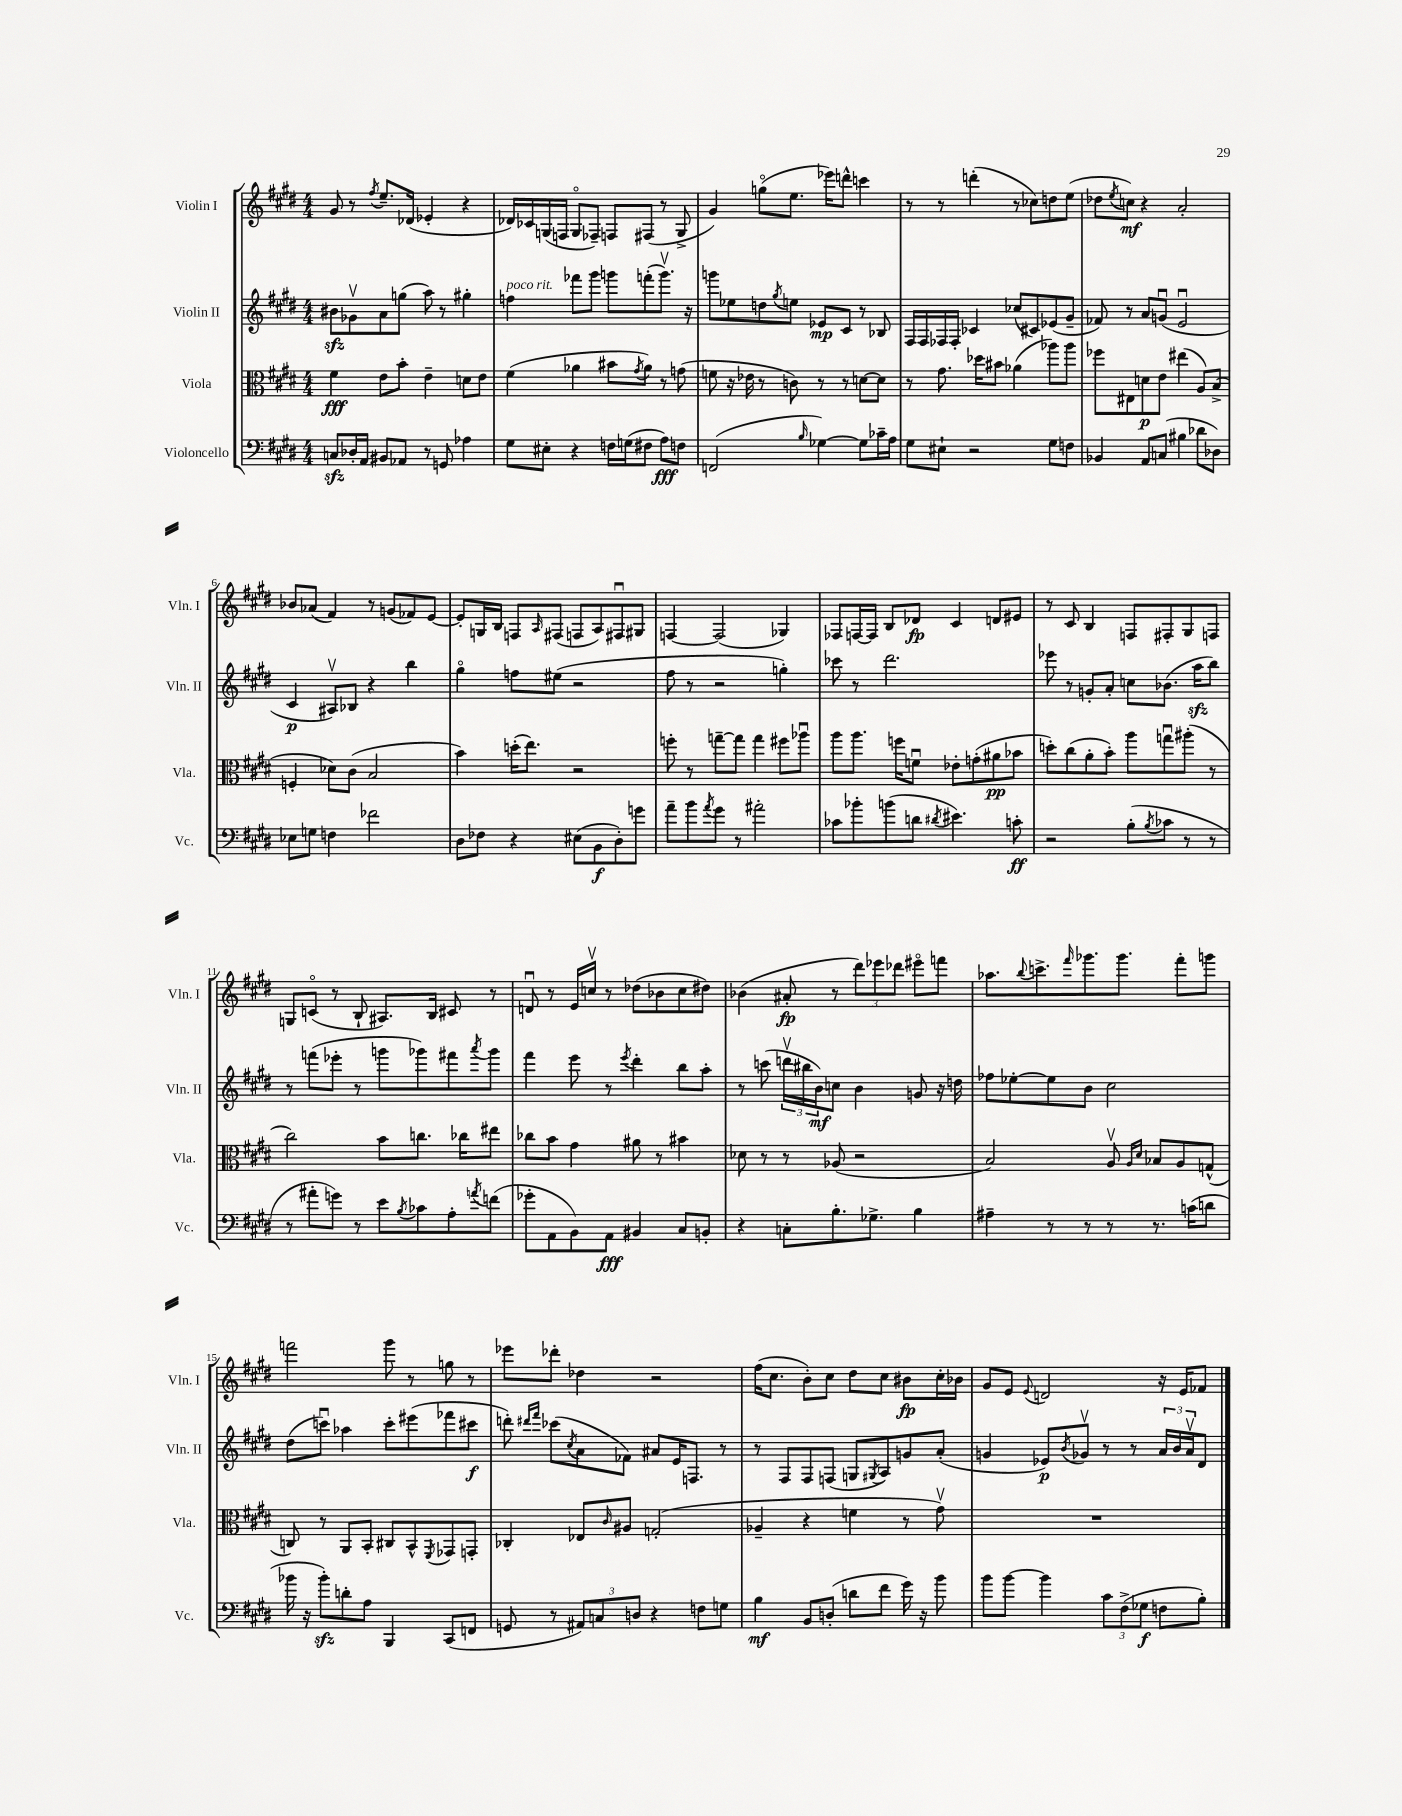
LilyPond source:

<<
\new StaffGroup <<
\new Staff = "s0" \with { instrumentName = "Violin I" shortInstrumentName = "Vln. I" } {
    \clef treble \key e \major \numericTimeSignature \time 4/4
    gis'8 r8 \acciaccatura { fis''8 } e''8.-- des'16( ees'4-. r4 |
    des'16) ces'16 g16( f16 g8\flageolet fes8--) f8 fis8( r8 g8-> |
    gis'4) g''8\flageolet( e''8. ees'''16) d'''8-^ c'''4 |
    r8 r8 d'''4-.( r8 ces''8) d''8 e''8( |
    des''8 \acciaccatura { e''8 } c''8\mf) r4 a'2-. |
    bes'8 aes'8( fis'4) r8 g'8( fes'8) e'8~ |
    e'8-. g16 b16 f8 \grace { a16 } fis8( f8 a8) fis8\downbow gis8 |
    f4~ f2( ges4) |
    fes8 f16~ f16 b8 des'8\fp cis'4 d'8 eis'8 |
    r8 cis'8 b4 f8 fis8-. gis8 f8 |
    g8 c'8\flageolet( r8 b8-! ais8.) b16 cis'8 r8 |
    d'8\downbow r8 e'16 c''16\upbow r8 des''8( bes'8 c''8 dis''8) |
    bes'4( ais'8-.\fp r8 \tuplet 3/2 { dis'''8) ees'''8 des'''8 } eis'''8\flageolet f'''8 |
    aes''8. \appoggiatura { b''8 } c'''8.-> \grace { fis'''16 } ges'''8. ges'''8. fis'''8-. g'''8 |
    f'''2 gis'''8 r8 g''8 r8 |
    ees'''8 des'''8-. des''4 r2 |
    fis''16( cis''8. b'8-.) cis''8 dis''8 cis''8 bis'8\fp cis''16-. bes'16 |
    gis'8 e'8 \appoggiatura { e'8 } d'2 r16 e'16 fes'8 \bar "|." |
}
\new Staff = "s1" \with { instrumentName = "Violin II" shortInstrumentName = "Vln. II" } {
    \clef treble \key e \major \numericTimeSignature \time 4/4
    bis'8\sfz ges'8\upbow a'8 g''8( a''8) r8 gis''4-. |
    f''4^\markup { \italic "poco rit." } fes'''8 gis'''8 g'''8 f'''8-.( g'''8.\upbow) r16 |
    g'''8 ees''8 d''8 \acciaccatura { gis''8 } e''8 ees'8\mp cis'8 r8 bes8 |
    fis16 fis16 fes16 fes16-. ces'4 ces''8( cis'8) ees'8( gis'8-- |
    fes'8) r8 a'8 g'8\downbow( e'2\downbow |
    cis'4\p ais8\upbow) bes8 r4 b''4 |
    gis''4\flageolet f''8 eis''8( r2 |
    fis''8 r8 r2 g''4-.) |
    ces'''8 r8 dis'''2. |
    ees'''8 r8 g'8-. a'8-. c''8 bes'8.( a''16\sfz b''8) |
    r8 f'''8( ees'''8-. r8 g'''8 ges'''8) fis'''8 \acciaccatura { a'''8 } ges'''8 |
    fis'''4 e'''8 r8 \acciaccatura { e'''8 } dis'''4-. b''8 a''8-. |
    r8 c'''8( \tuplet 3/2 { d'''16\upbow bis''16 b'16\mf) } c''8 b'4 g'8 r16 d''16 |
    fes''8 ees''8~-. ees''8 b'8 cis''2 |
    dis''8( c'''8\downbow) aes''4 c'''8-. eis'''8( fes'''8 cis'''8\f |
    d'''8-.) \grace { dis'''16 fis'''16 } ces'''8( \acciaccatura { cis''8 } a'8 fes'8) ais'8 e'16 f8. r8 |
    r8 fis8 fis8 f8( g8 \acciaccatura { gis8 } a8) g'8 a'8-.( |
    g'4 ees'8\p) \acciaccatura { b'8 } ges'8\upbow r8 r8 \tuplet 3/2 { a'16 b'16 a'16\upbow } dis'8 \bar "|." |
}
\new Staff = "s2" \with { instrumentName = "Viola" shortInstrumentName = "Vla." } {
    \clef alto \key e \major \numericTimeSignature \time 4/4
    fis'4\fff e'8 b'8-. e'4-- d'8 e'8 |
    fis'4( aes'4 bis'8 \acciaccatura { gis'8 } aes'8) r8 g'8( |
    f'8 r16 ees'16 r8 c'8) r8 r8 d'8~ d'8 |
    r8 gis'8. des''16 bis'8 aes'4( aes''8) aes''8 |
    fes''8 eis8 d'8\p e'8 eis''4( a8) b8->( |
    f4-. des'8) cis'8( b2 |
    b'4) d''16-.( e''8.) r2 |
    f''8-. r8 g''8~-- g''8 g''4 fis''8 aes''8\downbow |
    a''8 a''8. f''16 f'8\downbow ees'8-. g'8-.( ais'8\pp bes'8 |
    d''8-.) cis''8( a'8-. b'8-.) a''8 g''8\downbow ais''8-.( r8 |
    cis''2) b'8 c''8. ces''16 eis''8 |
    ces''8 b'8 gis'4 ais'8 r8 bis'4 |
    des'8 r8 r8 aes8( r2 |
    b2) a8\upbow \grace { a16 dis'16 } bes8 a8 g8-^( |
    c8) r8 a,8 b,8-. cis8 b,8-^ \acciaccatura { fis,8 } ges,8 g,8-. |
    ces4-. ees8 \grace { cis'16 } ais8 g2-.( |
    aes4-- r4 f'4 r8 gis'8\upbow) |
    R1 \bar "|." |
}
\new Staff = "s3" \with { instrumentName = "Violoncello" shortInstrumentName = "Vc." } {
    \clef bass \key e \major \numericTimeSignature \time 4/4
    c8\sfz des16-. a,16 bis,8 aes,8 r8 g,8 aes4 |
    gis8 eis8-. r4 f16 g16( fis8 a8\fff) f8 |
    f,2( \grace { b16 } ges4~) ges8 ces'16-- a16 |
    gis8 eis8-! r2 gis8 f8 |
    bes,4 a,8 c8( bis4 des'8 des8) |
    ees8 g8 f4 fes'2 |
    dis8 fes8 r4 eis8( b,8\f dis8-.) g'8 |
    a'8-- b'8 \acciaccatura { a'8 } gis'8 r8 ais'2-. |
    ces'8 bes'8-. b'8( d'8 \acciaccatura { dis'8 } eis'4.) c'8-.\ff |
    r2 b8-.( \acciaccatura { b8 } ces'8 r8 r8 |
    r8 ais'8-. g'8) r8 e'8 \acciaccatura { b8 } ces'8 a8-. \acciaccatura { a'8 } f'8( |
    ges'8-. a,8 b,8) a,8\fff bis,4 cis8 b,8-. |
    r4 c8-. b8.-. ges8.-> b4 |
    ais4-- r8 r8 r8 r8. c'16( d'8 |
    bes'16 r16 bes'8-.\sfz) d'8-. a8 b,,4 cis,8( f,8 |
    g,8 r8 \tuplet 3/2 { ais,8) c8 d8 } r4 f8 g8 |
    b4\mf b,8 d8-.( d'8 fis'8 gis'16) r16 b'8 |
    b'8 b'8~ b'4 \tuplet 3/2 { cis'8 fis8->( ges8\f } f8 b8-.) \bar "|." |
}
>>
>>
